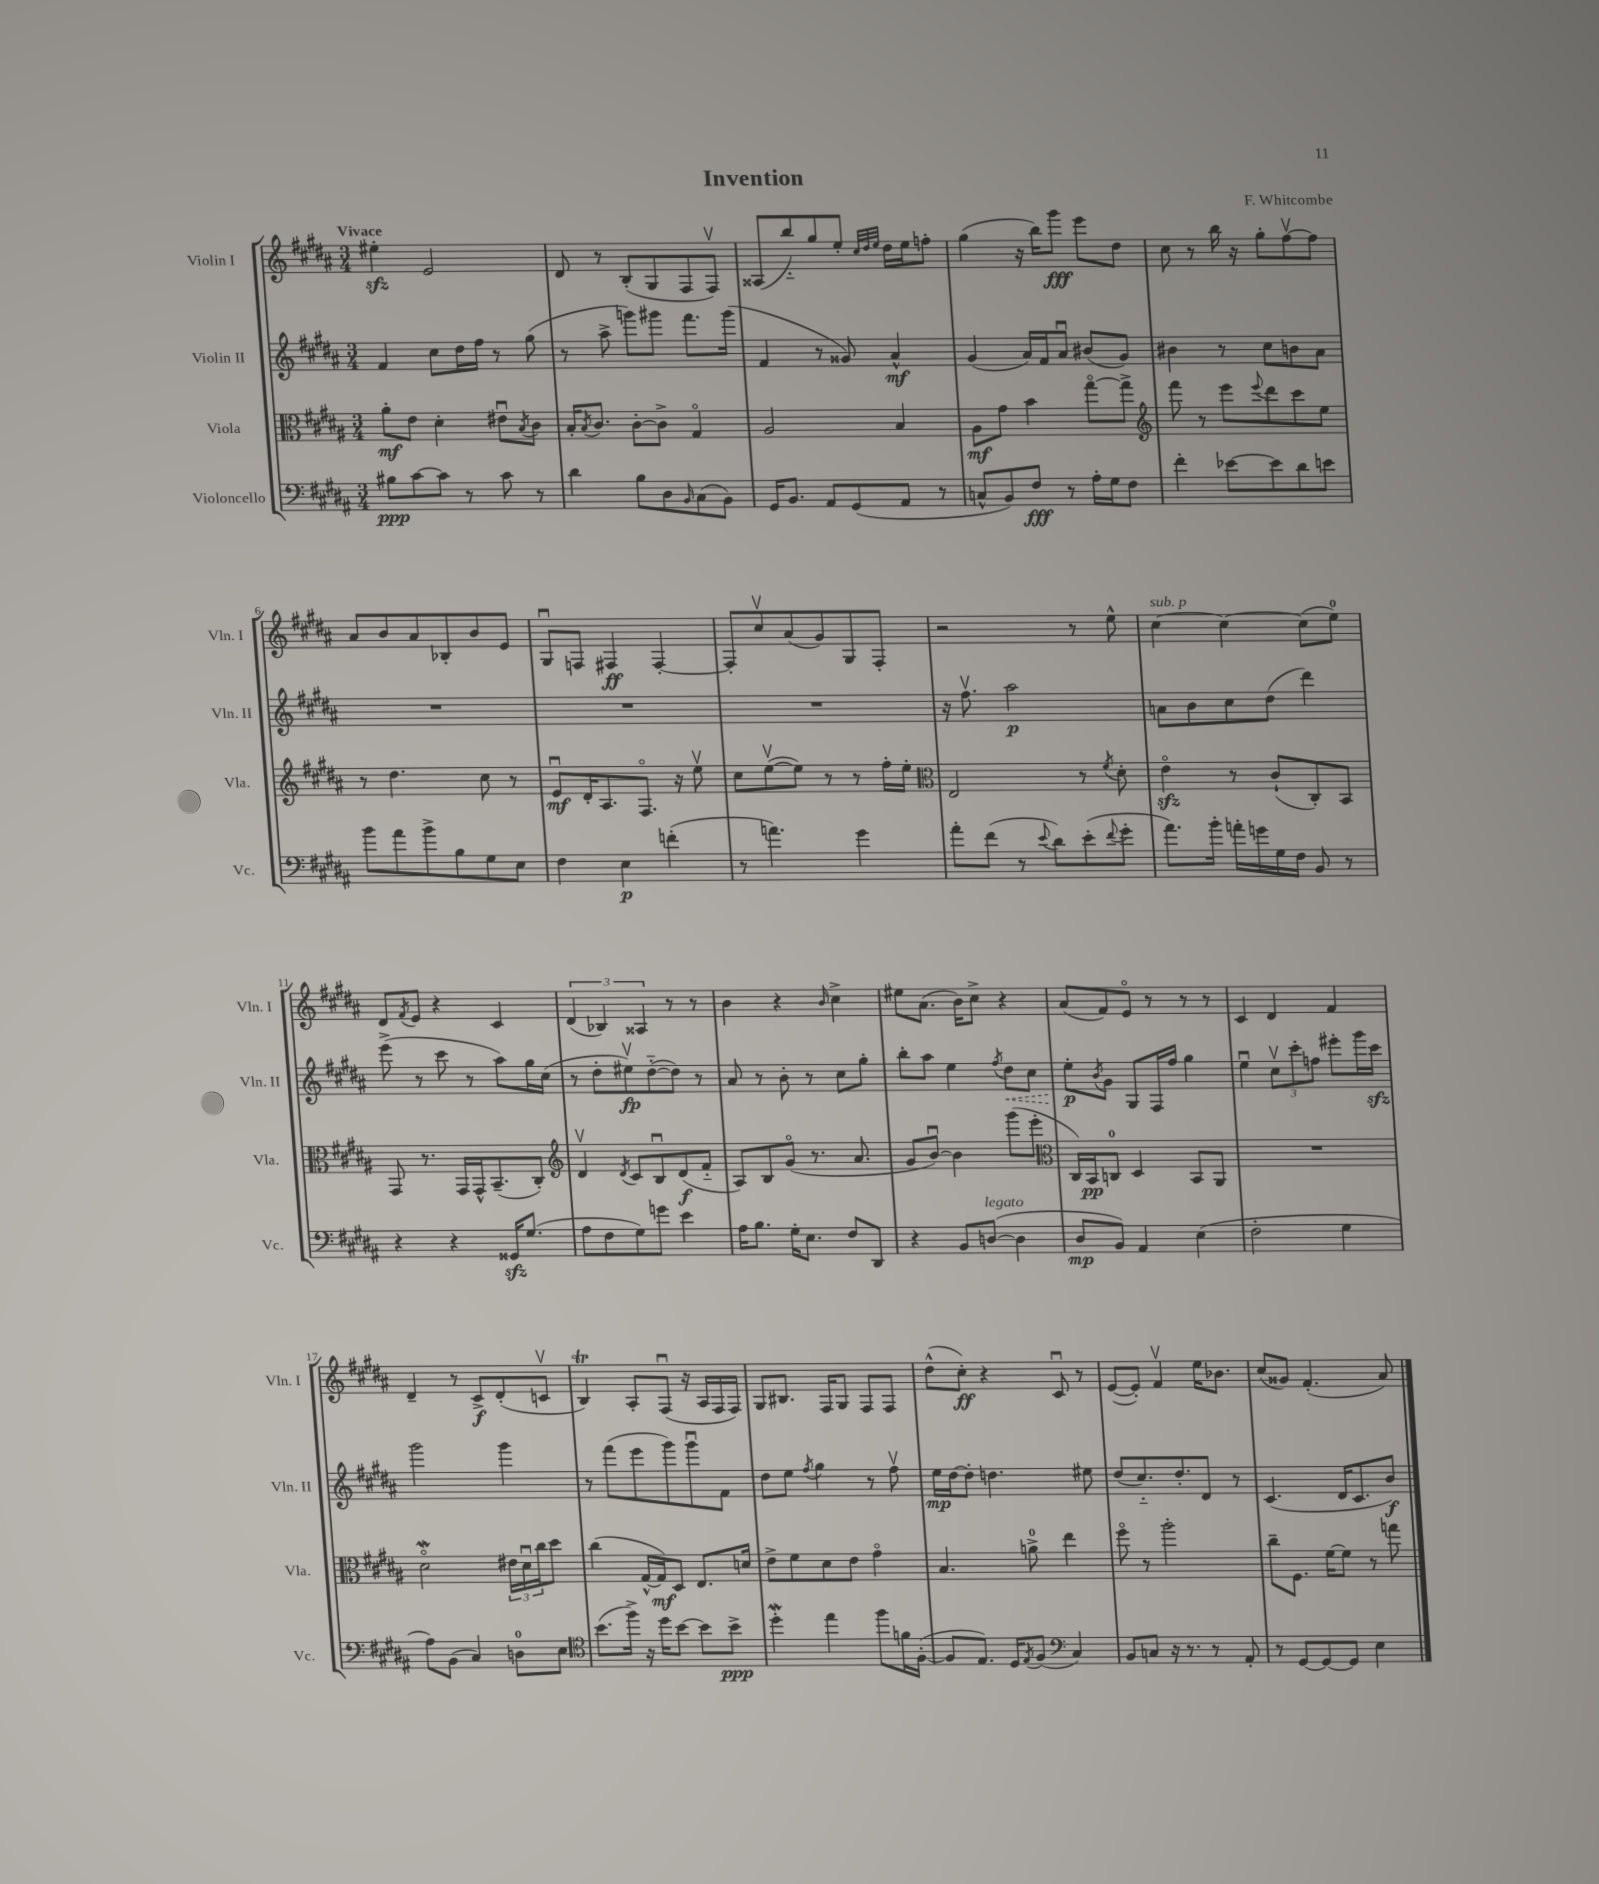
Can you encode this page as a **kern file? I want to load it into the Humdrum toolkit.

**kern	**dynam	**kern	**dynam	**kern	**dynam	**kern	**dynam
*part4	*part4	*part3	*part3	*part2	*part2	*part1	*part1
*staff4	*staff4	*staff3	*staff3	*staff2	*staff2	*staff1	*staff1
*I"Violoncello	*	*I"Viola	*	*I"Violin II	*	*I"Violin I	*
*I'Vc.	*	*I'Vla.	*	*I'Vln. II	*	*I'Vln. I	*
*clefF4	*	*clefC3	*	*clefG2	*	*clefG2	*
*k[f#c#g#d#a#]	*	*k[f#c#g#d#a#]	*	*k[f#c#g#d#a#]	*	*k[f#c#g#d#a#]	*
*M3/4	*	*M3/4	*	*M3/4	*	*M3/4	*
=1	=1	=1	=1	=1	=1	=1	=1
!	!	!	!	!	!	!LO:TX:a:B:t=Vivace	!
8B#X\L	ppp	8a#'\L	mf	4f#/	.	4ee#Xzz'\	.
[8c#\	.	8e\J	.	.	.	.	.
8c#\J]	.	4d#'\	.	8cc#\L	.	2e/	.
8r	.	.	.	16dd#\L	.	.	.
.	.	.	.	16ff#\JJ	.	.	.
8c#\	.	8e#Xu\L	.	8r	.	.	.
.	.	8qB/	.	.	.	.	.
8r	.	8c#\J	.	(8gg#\	.	.	.
=2	=2	=2	=2	=2	=2	=2	=2
4d#\	.	16B'/KL	.	8r	.	8d#/	.
.	.	8qB/	.	.	.	.	.
.	.	8.c#/J	.	.	.	.	.
.	.	.	.	8aa#^\	.	8r	.
8B\L	.	[8c#'\L	.	8gggn\L)	.	(8B'/L	.
8D#\	.	8c#^\J]	.	8ggg#X\J	.	8G#/	.
16qqBB/	.	.	.	.	.	.	.
(8C#\	.	4G#/	.	8.fff#\L	.	8F#/	.
8BB\J)	.	.	.	.	.	8F#v/J)	.
.	.	.	.	(16ggg#\Jk	.	.	.
=3	=3	=3	=3	=3	=3	=3	=3
16GG#/KL	.	2A#/	.	4f#/	.	(8A##X/L	.
8.BB/J	.	.	.	.	.	.	.
.	.	.	.	.	.	8bb/)	.
8AA#/L	.	.	.	8r	.	8gg#/	.
(8GG#/	.	.	.	8g##X/)	.	8ee'/J	.
.	.	.	.	.	.	32qqcc#/LLL	.
.	.	.	.	.	.	32qqdd#/	.
.	.	.	.	.	.	32qqee/JJJ	.
8AA#/J	.	4B/	.	4a#^^/	mf	16dd#\LL	.
.	.	.	.	.	.	16ee\J	.
8r	.	.	.	.	.	8ffn'\J	.
=4	=4	=4	=4	=4	=4	=4	=4
8Cn^^/L	.	8A#\L	mf	(4g#/	.	(4gg#\	.
8BB/)	.	8g#\J	.	.	.	.	.
8F#/J	fff	4b\	.	16a#/LL)	.	16r	.
.	.	.	.	16f#/J	.	16bb\KL)	.
8r	.	.	.	8a#u/J	.	8ggg#\J	fff
16A#'\LL	.	[8gg#\L	.	(8b#X/L	.	8eee\L	.
16G#\J	.	.	.	.	.	.	.
8F#\J	.	8gg#^\J]	.	8g#/J)	.	8dd#\J	.
=5	=5	=5	=5	=5	=5	=5	=5
*	*	*clefG2	*	*	*	*	*
4f#'\	.	8fff#\	.	4b#X\	.	8cc#\	.
.	.	8r	.	.	.	8r	.
[8e-X\L	.	8eee\L	.	8r	.	16bb\	.
.	.	.	.	.	.	16r	.
.	.	8qqeee/	.	.	.	.	.
8e-\]	.	8ddd#\	.	8cc#\L	.	8gg#'\L	.
8d#\	.	8ccc#\	.	8bn\	.	[8ff#v\	.
8en\J	.	8ee\J	.	8a#\J	.	8ff#\J]	.
!!LO:LB:g=z
=6	=6	=6	=6	=6	=6	=6	=6
8b\L	.	8r	.	2.r	.	8a#/L	.
8a#\	.	4.dd#\	.	.	.	8b/	.
8b^\	.	.	.	.	.	8a#/	.
8B\	.	.	.	.	.	8B-X'/	.
8G#\	.	8cc#\	.	.	.	8b/	.
8E\J	.	8r	.	.	.	8e/J	.
=7	=7	=7	=7	=7	=7	=7	=7
4F#\	.	8eu/L	mf	2.r	.	8G#u/L	.
.	.	16d#'/K	.	.	.	8Fn/J	.
.	.	8.A#/	.	.	.	.	.
4E\	p	.	.	.	.	4F#X/	ff
.	.	8.F#/J	.	.	.	.	.
(4fn'\	.	.	.	.	.	[4F#'/	.
.	.	16r	.	.	.	.	.
.	.	8eev\	.	.	.	.	.
=8	=8	=8	=8	=8	=8	=8	=8
8r	.	8cc#\L	.	2.r	.	8F#'/L]	.
4.an\)	.	([8eev\	.	.	.	8cc#v/	.
.	.	8ee\J])	.	.	.	(8a#/	.
.	.	8r	.	.	.	8g#/)	.
4g#\	.	8r	.	.	.	8G#/	.
.	.	16ff#'\LL	.	.	.	8F#'/J	.
.	.	16ee'\JJ	.	.	.	.	.
=9	=9	=9	=9	=9	=9	=9	=9
*	*	*clefC3	*	*	*	*	*
8a#'\L	.	2E/	.	16r	.	2r	.
.	.	.	.	8.ff#v\	.	.	.
(8f#\J	.	.	.	.	.	.	.
8r	.	.	.	2aa#\	p	.	.
8qqe/	.	.	.	.	.	.	.
8d#\L)	.	.	.	.	.	.	.
(8e'\	.	8r	.	.	.	8r	.
8qqf#/	.	8qf#/	.	.	.	.	.
8g#'\J	.	8d#'\	.	.	.	8ee^^\	.
=10	=10	=10	=10	=10	=10	=10	=10
!	!	!	!	!	!	!LO:TX:a:i:t=sub. p	!
8.a#\L)	.	4ezz\	.	8an\L	.	[4cc#\	.
.	.	.	.	8b\	.	.	.
16b'\Jk	.	.	.	.	.	.	.
16an'\LL	.	8r	.	8cc#\	.	4cc#\_	.
16gn\	.	.	.	.	.	.	.
16G#\	.	(8c#`/L	.	(8dd#\J	.	.	.
16F#\JJ	.	.	.	.	.	.	.
8BB/	.	8C#'/)	.	4ddd#\)	.	(8cc#\L]	.
8r	.	8BB/J	.	.	.	8ee\J)	.
!!LO:LB:g=z
=11	=11	=11	=11	=11	=11	=11	=11
4r	.	8GG#/	.	(8eee^\	.	8d#/L	.
.	.	.	.	.	.	8qf#/	.
.	.	8.r	.	8r	.	8e/J	.
4r	.	.	.	8ccc#\	.	4r	.
.	.	16GG#/LL	.	.	.	.	.
.	.	16GG#^^/J	.	8r	.	.	.
.	.	(8.BB~/	.	.	.	.	.
16GG##Xzz/KL	.	.	.	8aa#\L)	.	4c#/	.
(8.G#/J	.	.	.	.	.	.	.
.	.	8C#'/J)	.	16gg#\L	.	.	.
.	.	.	.	(16cc#\JJ	.	.	.
=12	=12	=12	=12	=12	=12	=12	=12
*	*	*clefG2	*	*	*	*	*
8A#\L	.	4d#v/	.	8r	.	(6d#/	.
8F#\	.	.	.	8dd#'\L	.	.	.
.	.	.	.	.	.	6B-X/)	.
.	.	8qd#/	.	.	.	.	.
8G#\)	.	8c#/L	.	8ee#Xv\)	fp	.	.
.	.	.	.	.	.	6A##X/	.
8gn\J	.	8Bu/	.	([8dd#\	.	.	.
4e\	.	(8d#/	f	8dd#\J])	.	8r	.
.	.	8f#/J	.	8r	.	8r	.
=13	=13	=13	=13	=13	=13	=13	=13
16A#\KL	.	8A#/L)	.	8a#/	.	4b\	.
8.B\J	.	.	.	.	.	.	.
.	.	8B/	.	8r	.	.	.
16G#'\KL	.	(8g#/J	.	8b'\	.	4r	.
8.E\J	.	.	.	.	.	.	.
.	.	8.r	.	8r	.	.	.
.	.	.	.	.	.	16qqb/	.
8F#/L	.	.	.	8cc#\L	.	4cc#^\	.
.	.	8.a#/	.	.	.	.	.
8DD#/J	.	.	.	8gg#'\J	.	.	.
=14	=14	=14	=14	=14	=14	=14	=14
4r	.	8g#/L	.	8bb'\L	.	8ee#X\L	.
.	.	[8bu/J)	.	8aa#\J	.	(8.a#\J	.
8BB/L	.	4b\]	.	4ee\	.	.	.
.	.	.	.	.	.	16b\KL)	.
!LO:TX:a:i:t=legato	!	!	!	!	!	!	!
([8Dn/J	.	.	.	.	.	8cc#^\J	.
.	.	.	.	8qff#/	.	.	.
!	!	!	!	!	!LO:HP:b	!	!
4D\]	.	(8ggg#\L	.	8dd#\L	<	4r	.
.	.	8eee'\J	.	8cc#\J	.	.	.
=15	=15	=15	=15	=15	=15	=15	=15
*	*	*clefC3	*	*	*	*	*
8D#/L	mp	16C#/LL)	.	8ee'\L	p	(8a#/L	.
.	.	16BB/J	pp	.	.	.	.
.	.	.	.	8qb/	.	.	.
8BB/J)	.	8Cn/J	.	8g#\J	[	8f#/)	.
4AA#/	.	4D#/	.	8G#/L	.	8e/J	.
.	.	.	.	16F#/L	.	8r	.
.	.	.	.	16ff#/JJ	.	.	.
(4E\	.	8BB/L	.	4gg#\	.	8r	.
.	.	8AA#/J	.	.	.	8r	.
=16	=16	=16	=16	=16	=16	=16	=16
2F#'\	.	2.r	.	4eeu\	.	4c#/	.
.	.	.	.	12cc#v\L	.	4d#/	.
.	.	.	.	12ccc#'\	.	.	.
.	.	.	.	12ffn\J	.	.	.
4G#\	.	.	.	8eee#X'\L	.	4f#/	.
.	.	.	.	16ggg#\L	.	.	.
.	.	.	.	16ccc#zz\JJ	.	.	.
!!LO:LB:g=z
=17	=17	=17	=17	=17	=17	=17	=17
8A#\L)	.	2d#W\	.	2ggg#\	.	4d#~/	.
(8BB\J	.	.	.	.	.	.	.
4C#/)	.	.	.	.	.	8r	.
.	.	.	.	.	.	8c#^/L	f
8Dn\L	.	24e#X\LL	.	4ggg#\	.	(8d#'/	.
.	.	24d#u\	.	.	.	.	.
.	.	24cc#\J	.	.	.	.	.
8E\J	.	8dd#\J	.	.	.	8cnv/J	.
=18	=18	=18	=18	=18	=18	=18	=18
*clefC4	*	*	*	*	*	*	*
(8.b\L	.	(4cc#\	.	8r	.	4BT/)	.
.	.	.	.	(8fff#\L	.	.	.
16ff#^\Jk)	.	.	.	.	.	.	.
16r	.	[16G#^^/LL	.	8eee\	.	8A#'/L	.
16dd#\KL	.	16G#/J])	mf	.	.	.	.
[8b\J	.	8D#/J	.	8ggg#\)	.	(8F#u/J	.
8b\L]	.	8.E/L	.	8ggg#u\	.	16r	.
.	.	.	.	.	.	16A#/LL	.
8b^\J	ppp	.	.	8f#\J	.	16F#/	.
.	.	16dn/Jk	.	.	.	16F#/JJ)	.
=19	=19	=19	=19	=19	=19	=19	=19
4dd#W'\	.	8e^\L	.	8dd#\L	.	8G#/L	.
.	.	8f#\	.	8ee\J	.	8.B#X/J	.
.	.	.	.	8qff#/	.	.	.
4ee\	.	8d#\	.	4gg#\	.	.	.
.	.	.	.	.	.	16F#/KL	.
.	.	8e\J	.	.	.	8G#/J	.
8ff#\L	.	4g#\	.	8r	.	8F#/L	.
16fn\L	.	.	.	8ff#v\	.	8F#/J	.
([16F#'\JJ	.	.	.	.	.	.	.
=20	=20	=20	=20	=20	=20	=20	=20
8F#/L]	.	4.B/	.	16ee\LL	mp	(8dd#^^\L	.
.	.	.	.	[16dd#\J	.	.	.
8.E/J)	.	.	.	8dd#'\J]	.	8cc#'\J)	ff
.	.	.	.	4.ddn\	.	4r	.
16D#/KL	.	.	.	.	.	.	.
8qE/	.	.	.	.	.	.	.
(8F#/J	.	8an^\	.	.	.	.	.
*clefF4	*	*	*	*	*	*	*
4C#/)	.	4ee\	.	.	.	8c#u/	.
.	.	.	.	8ee#X\	.	8r	.
=21	=21	=21	=21	=21	=21	=21	=21
8BB/L	.	8ff#\	.	(8dd#/L	.	([8e/L	.
8Cn/J	.	8r	.	8.cc#/)	.	8e'/J])	.
16r	.	2aa#'\	.	.	.	4f#v/	.
8.r	.	.	.	8.dd#'/	.	.	.
8r	.	.	.	8d#/J	.	16ee\KL	.
.	.	.	.	.	.	8.b-X\J	.
8AA#'/	.	.	.	8r	.	.	.
=22	=22	=22	=22	=22	=22	=22	=22
8r	.	8cc#~\L	.	(4.c#/	.	(8cc#/L	.
[8GG#/L	.	8.F#\J	.	.	.	8g##X/J)	.
8GG#/_	.	.	.	.	.	(4.f#'/	.
.	.	[16f#\KL	.	.	.	.	.
8GG#/J]	.	8f#\J]	.	16d#/KL	.	.	.
.	.	.	.	8.c#/	.	.	.
4E\	.	8r	.	.	.	.	.
.	.	8ggn\	.	8b/J)	f	8a#/)	.
==	==	==	==	==	==	==	==
*-	*-	*-	*-	*-	*-	*-	*-
